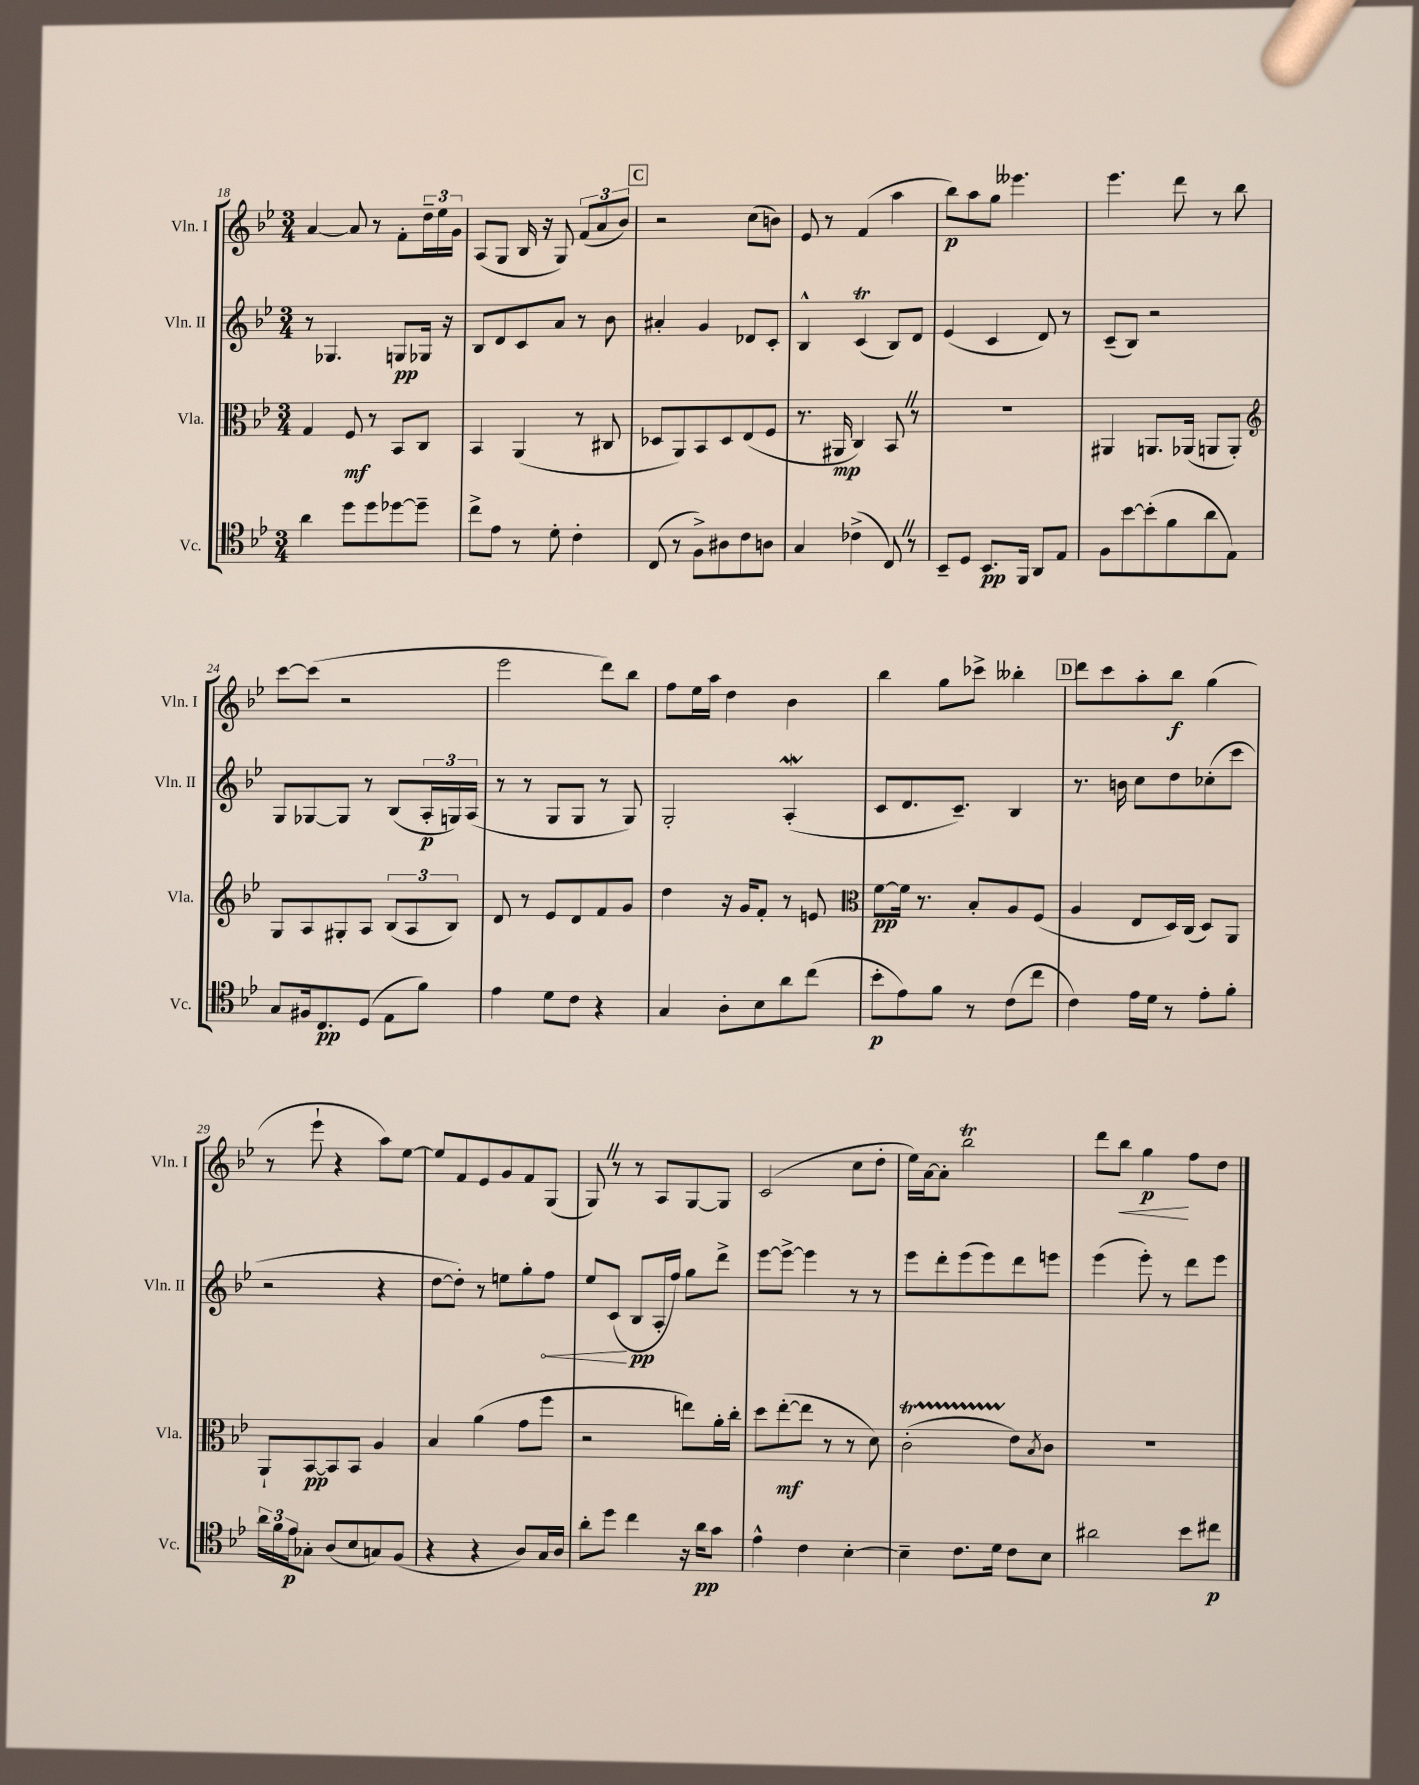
<<
\new StaffGroup <<
\new Staff = "s0" \with { instrumentName = "Vln. I" shortInstrumentName = "Vln. I" } {
    \clef treble \key bes \major \numericTimeSignature \time 3/4
    a'4~ a'8 r8 f'8-. \tuplet 3/2 { d''16-- ees''16 g'16 } |
    a8( g8 bes16 r16 g8) \tuplet 3/2 { f'8( a'8 bes'8) } |
    \mark \markup { \box "C" } r2 c''8( b'8) |
    ees'8 r8 f'4( a''4 |
    bes''8\p) a''8 g''8 eeses'''4. |
    ees'''4. d'''8 r8 bes''8 |
    c'''8~ c'''8( r2 |
    ees'''2 d'''8) bes''8 |
    f''8 ees''16 a''16 d''4 bes'4 |
    bes''4 g''8 ces'''8-> beses''4-. |
    \mark \markup { \box "D" } d'''8 c'''8 a''8-. bes''8\f g''4( |
    r8 ees'''8-! r4 a''8) ees''8~ |
    ees''8 f'8 ees'8 g'8 f'8 g8( |
    g8) \once \override BreathingSign.text = \markup { \musicglyph "scripts.caesura.straight" } \breathe r8 r8 a8 g8~ g8 |
    c'2( c''8 d''8-. |
    ees''16) a'16~ a'8-. bes''2\trill |
    d'''8 bes''8\< g''4\p\! f''8 d''8 \bar "|." |
}
\new Staff = "s1" \with { instrumentName = "Vln. II" shortInstrumentName = "Vln. II" } {
    \clef treble \key bes \major \numericTimeSignature \time 3/4
    r8 ges4. g8\pp ges16 r16 |
    bes8 d'8 c'8 a'8 r8 bes'8 |
    \mark \markup { \box "C" } ais'4-. g'4 des'8 c'8-. |
    bes4-^ c'4\trill( bes8) d'8 |
    ees'4( c'4 d'8) r8 |
    c'8--( bes8) r2 |
    g8 ges8~ ges8 r8 bes8( \tuplet 3/2 { a16-.\p g16) a16( } |
    r8 r8 g8 g8 r8 g8) |
    g2-. a4-.\mordent( |
    c'8 d'8. c'8.--) bes4 |
    \mark \markup { \box "D" } r8. b'16 c''8 d''8 ces''8-.( c'''8 |
    r2 r4 |
    d''8~ d''8-.) r8 e''8 g''8-. \once \override Hairpin.circled-tip = ##t f''8\< |
    ees''8 c'8\!( bes8\pp a16-. f''16) g''8 d'''8-> |
    ees'''8~ ees'''8~-> ees'''4 r8 r8 |
    ees'''8 d'''8-. ees'''8( ees'''8) d'''8 e'''8 |
    ees'''4( ees'''8-.) r8 d'''8 ees'''8 \bar "|." |
}
\new Staff = "s2" \with { instrumentName = "Vla." shortInstrumentName = "Vla." } {
    \clef alto \key bes \major \numericTimeSignature \time 3/4
    g4 f8\mf r8 bes,8 c8 |
    bes,4 a,4( r8 cis8 |
    \mark \markup { \box "C" } des8 a,8) bes,8 des8 ees8( f8 |
    r8. ais,16\mp c4) bes,8 \once \override BreathingSign.text = \markup { \musicglyph "scripts.caesura.straight" } \breathe r8 |
    R2. |
    ais,4 a,8. aes,16( a,8 a,8-.) |
    \clef treble g8 a8 gis8-. a8 \tuplet 3/2 { bes8( a8 bes8) } |
    d'8 r8 ees'8 d'8 f'8 g'8 |
    d''4 r16 g'16 f'8-. r8 e'8 |
    \clef alto f'8~\pp f'16 r8. bes8-. a8 f8( |
    \mark \markup { \box "D" } a4 ees8 d16) c16( d8) a,8 |
    a,8-! bes,8~\pp bes,8 bes,8 a4 |
    bes4 a'4( g'8 f''8 |
    r2 e''8) a'16-. c''16-. |
    d''8 ees''8~-.\mf( ees''8 r8 r8 d'8) |
    c'2-.\startTrillSpan( ees'8\stopTrillSpan) \acciaccatura { bes8 } c'8 |
    R2. \bar "|." |
}
\new Staff = "s3" \with { instrumentName = "Vc." shortInstrumentName = "Vc." } {
    \clef tenor \key bes \major \numericTimeSignature \time 3/4
    a'4 d''8 d''8 des''8~ des''8-- |
    c''8-> ees'8 r8 d'8-. c'4-. |
    \mark \markup { \box "C" } c8( r8 f8->) ais8 c'8 a8 |
    g4 ces'4->( c8) \once \override BreathingSign.text = \markup { \musicglyph "scripts.caesura.straight" } \breathe r8 |
    bes,8-- d8 bes,8.\pp f,16 a,8 ees8 |
    f8 bes'8~ bes'8-.( f'8 a'8 ees8) |
    g8 fis16 c8.\pp d8( ees8 f'8) |
    ees'4 d'8 c'8 r4 |
    g4 a8-. bes8 a'8 c''8( |
    bes'8-.\p ees'8) f'8 r8 c'8( c''8 |
    \mark \markup { \box "D" } c'4) ees'16 d'16 r8 ees'8-. f'8-. |
    \tuplet 3/2 { a'16 f'16 ees'16\p } ges8-. a8( bes8 g8) f8( |
    r4 r4 a8) g16 a16 |
    a'8-. d''8 c''4 r16 a'16\pp g'8 |
    ees'4-^ c'4 bes4~-. |
    bes4-- c'8. d'16 c'8 bes8 |
    ais'2 bes'8 cis''8\p \bar "|." |
}
>>
>>
\layout { \context { \Score currentBarNumber = #18 } }
